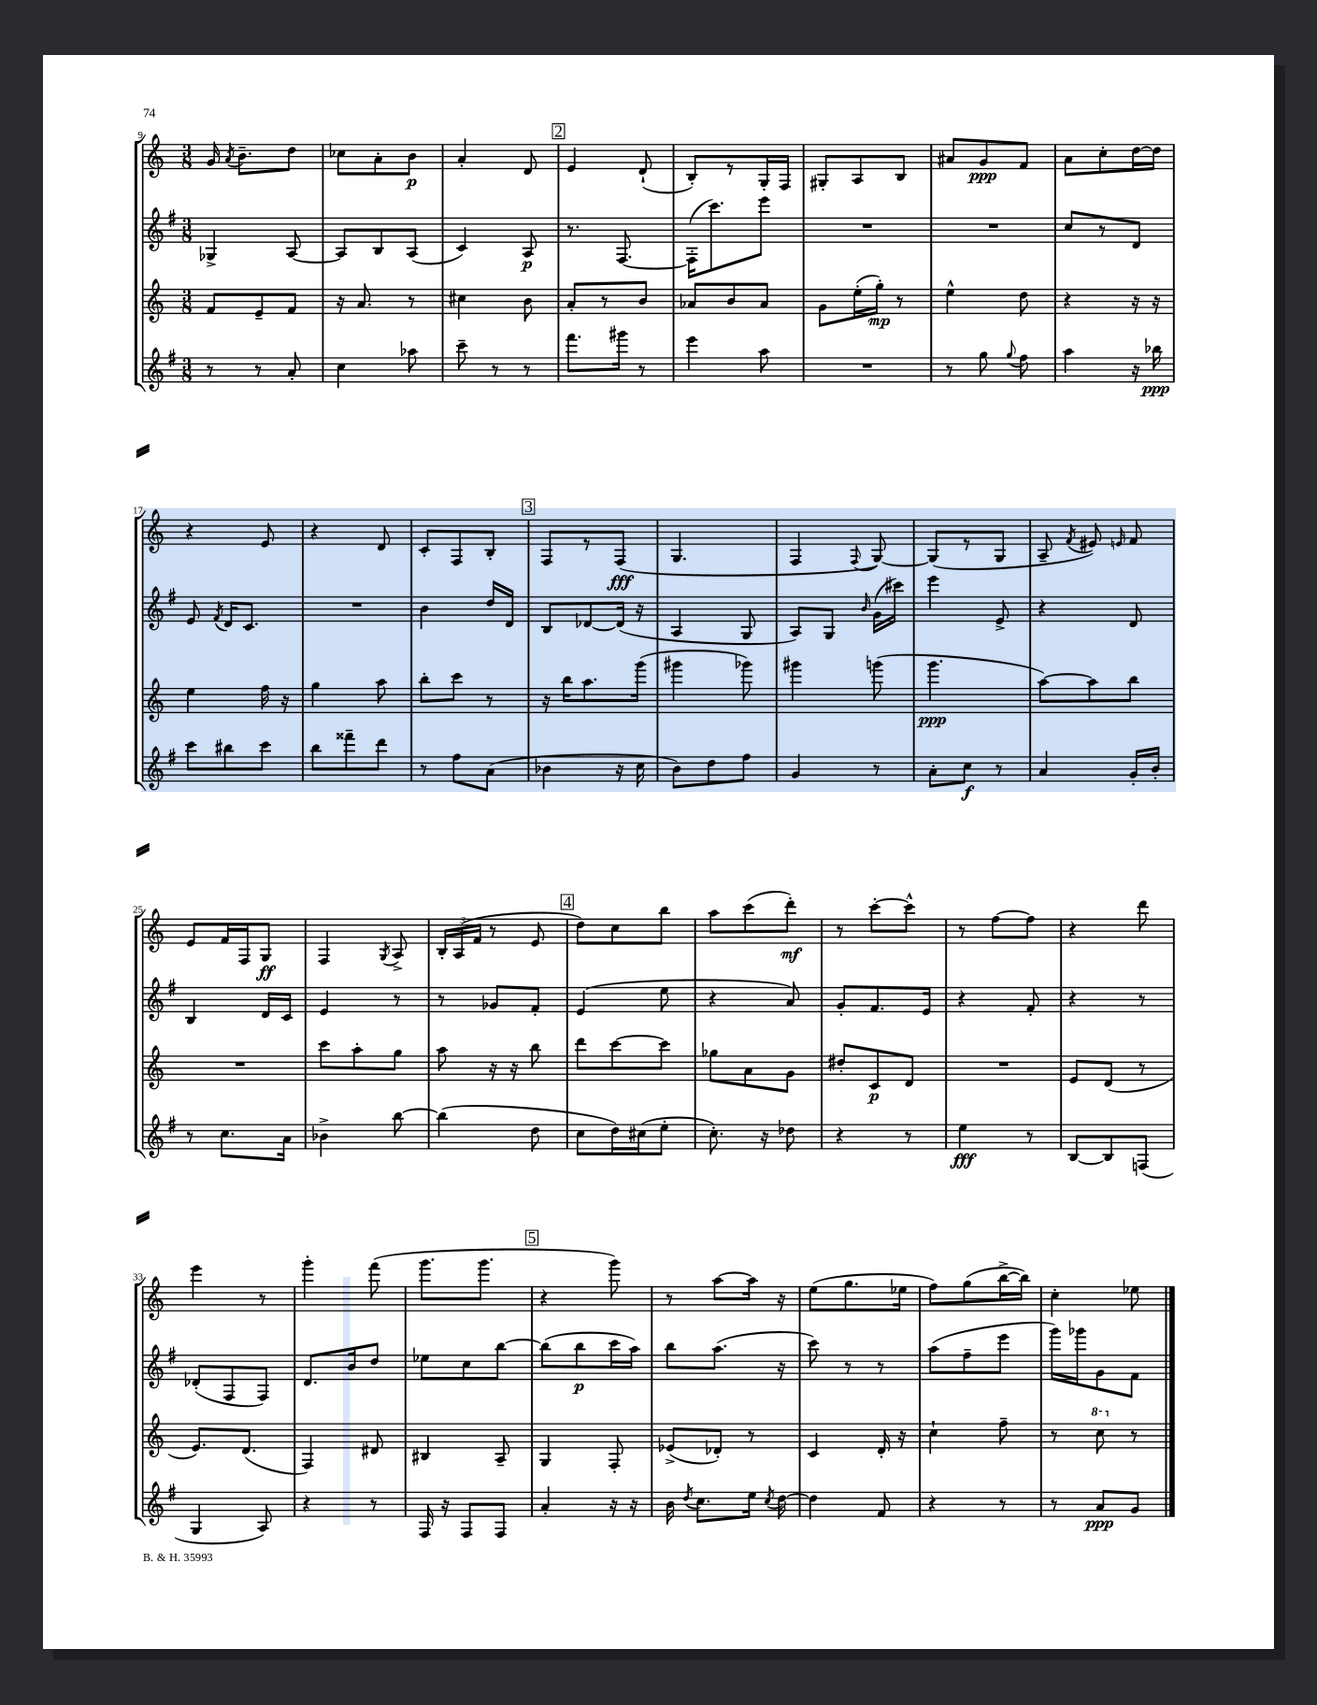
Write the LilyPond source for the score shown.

<<
\new StaffGroup <<
\new Staff = "s0" {
    \clef treble \key c \major \numericTimeSignature \time 3/8
    \autoBeamOff g'16 \acciaccatura { a'8 } b'8.[-- d''8] |
    ces''8[ a'8-. b'8]\p |
    a'4-. d'8 |
    \mark \markup { \box "2" } e'4 d'8-!( |
    b8[-.) r8 g16-. f16] |
    gis8[-. a8 b8] |
    ais'8[ g'8\ppp f'8] |
    a'8[ c''8-. d''16~ d''16] |
    r4 e'8 |
    r4 d'8 |
    c'8[-. f8 b8]-. |
    \mark \markup { \box "3" } f8[ r8 f8]\fff( |
    g4. |
    f4 \appoggiatura { f8 } g8~) |
    g8[( r8 g8] |
    a8-- \acciaccatura { f'8 } eis'8) \grace { e'16 } f'8 |
    e'8[ f'16 f16 g8]\ff |
    f4 \acciaccatura { g8 } a8-> |
    \tuplet 3/2 { b16[-. a16( f'16] } r8 e'8 |
    \mark \markup { \box "4" } d''8[) c''8 b''8] |
    a''8[ c'''8( d'''8]-.\mf) |
    r8 c'''8[~-. c'''8]-^ |
    r8 f''8[~ f''8] |
    r4 d'''8 |
    e'''4 r8 |
    g'''4-. f'''8( |
    g'''8.[ g'''8.] |
    \mark \markup { \box "5" } r4 g'''8) |
    r8 a''8[~ a''16] r16 |
    e''8[( g''8. ees''16] |
    f''8[) g''8( b''16~-> b''16]) |
    c''4-. ees''8 \bar "|." |
}
\new Staff = "s1" {
    \clef treble \key g \major \numericTimeSignature \time 3/8
    \autoBeamOff ges4-> a8~ |
    a8[ b8 a8]( |
    c'4) a8\p |
    \mark \markup { \box "2" } r8. fis8.~ |
    fis16[-.( c'''8.) e'''8] |
    R4. |
    R4. |
    c''8[ r8 d'8] |
    e'8 \acciaccatura { fis'8 } d'16[ c'8.] |
    R4. |
    b'4 d''16[ d'16] |
    \mark \markup { \box "3" } b8[ des'8~ des'16]( r16 |
    a4 g8 |
    a8[) g8] \grace { b'16 } g'16[( cis'''16]) |
    e'''4 e'8-> |
    r4 d'8 |
    b4 d'16[ c'16] |
    e'4 r8 |
    r8 ges'8[ fis'8]-. |
    \mark \markup { \box "4" } e'4( e''8 |
    r4 a'8) |
    g'8[-. fis'8. e'16] |
    r4 fis'8-. |
    r4 r8 |
    des'8[-.( fis8 fis8]) |
    d'8.[ b'16 d''8] |
    ees''8[ c''8 b''8]~ |
    \mark \markup { \box "5" } b''8[( b''8\p c'''16 a''16]) |
    b''8[ a''8.]( r16 |
    c'''8) r8 r8 |
    a''8[( fis''8-- e'''8] |
    g'''16[) ges'''16 g'8 fis'8] \bar "|." |
}
\new Staff = "s2" {
    \clef treble \key c \major \numericTimeSignature \time 3/8
    \autoBeamOff f'8[ e'8-- f'8] |
    r16 a'8. r8 |
    cis''4 b'8 |
    \mark \markup { \box "2" } a'8[-. r8 b'8] |
    aes'8[ b'8 aes'8] |
    g'8[ e''16-.( g''16]-.\mp) r8 |
    e''4-^ d''8 |
    r4 r16 r16 |
    e''4 f''16 r16 |
    g''4 a''8 |
    b''8[-. c'''8] r8 |
    \mark \markup { \box "3" } r16 b''16[ a''8. g'''16]( |
    gis'''4 ges'''8) |
    gis'''4 g'''8( |
    g'''4.\ppp |
    a''8[~) a''8 b''8] |
    R4. |
    c'''8[ a''8-. g''8] |
    a''8 r16 r16 b''8 |
    \mark \markup { \box "4" } d'''8[ c'''8~ c'''8] |
    ges''8[ a'8 g'8] |
    dis''8[-. c'8\p d'8] |
    R4. |
    e'8[ d'8]( r8 |
    e'8.[) d'8.]( |
    f4) dis'8 |
    bis4 a8-- |
    \mark \markup { \box "5" } g4 f8-. |
    ees'8[->( des'8]-.) r8 |
    c'4 d'16-. r16 |
    c''4-! f''8-- |
    r8 \ottava #1 c'''8 \ottava #0 r8 \bar "|." |
}
\new Staff = "s3" {
    \clef treble \key g \major \numericTimeSignature \time 3/8
    \autoBeamOff r8 r8 a'8-. |
    c''4 aes''8 |
    c'''8-- r8 r8 |
    \mark \markup { \box "2" } fis'''8.[ gis'''16] r8 |
    e'''4 a''8 |
    R4. |
    r8 g''8 \appoggiatura { g''8 } fis''8 |
    a''4 r16 bes''16\ppp |
    c'''8[ bis''8 c'''8] |
    b''8[ fisis'''8-- d'''8] |
    r8 fis''8[ a'8]( |
    \mark \markup { \box "3" } bes'4 r16 c''16 |
    b'8[) d''8 fis''8] |
    g'4 r8 |
    a'8[-. c''8]\f r8 |
    a'4 g'16[-. b'16]-. |
    r8 c''8.[ a'16] |
    bes'4-> b''8~ |
    b''4( d''8 |
    \mark \markup { \box "4" } c''8[ d''16) cis''16( e''8]-. |
    c''8.-.) r16 des''8 |
    r4 r8 |
    e''4\fff r8 |
    b8[~ b8 f8]( |
    g4 a8) |
    r4 r8 |
    fis16 r16 fis8[ fis8] |
    \mark \markup { \box "5" } a'4-. r16 r16 |
    b'16 \acciaccatura { d''8 } c''8.[ e''16] \acciaccatura { c''8 } d''16~ |
    d''4 fis'8 |
    r4 r8 |
    r8 a'8[\ppp g'8] \bar "|." |
}
>>
>>
\layout { \context { \Score currentBarNumber = #9 } }
